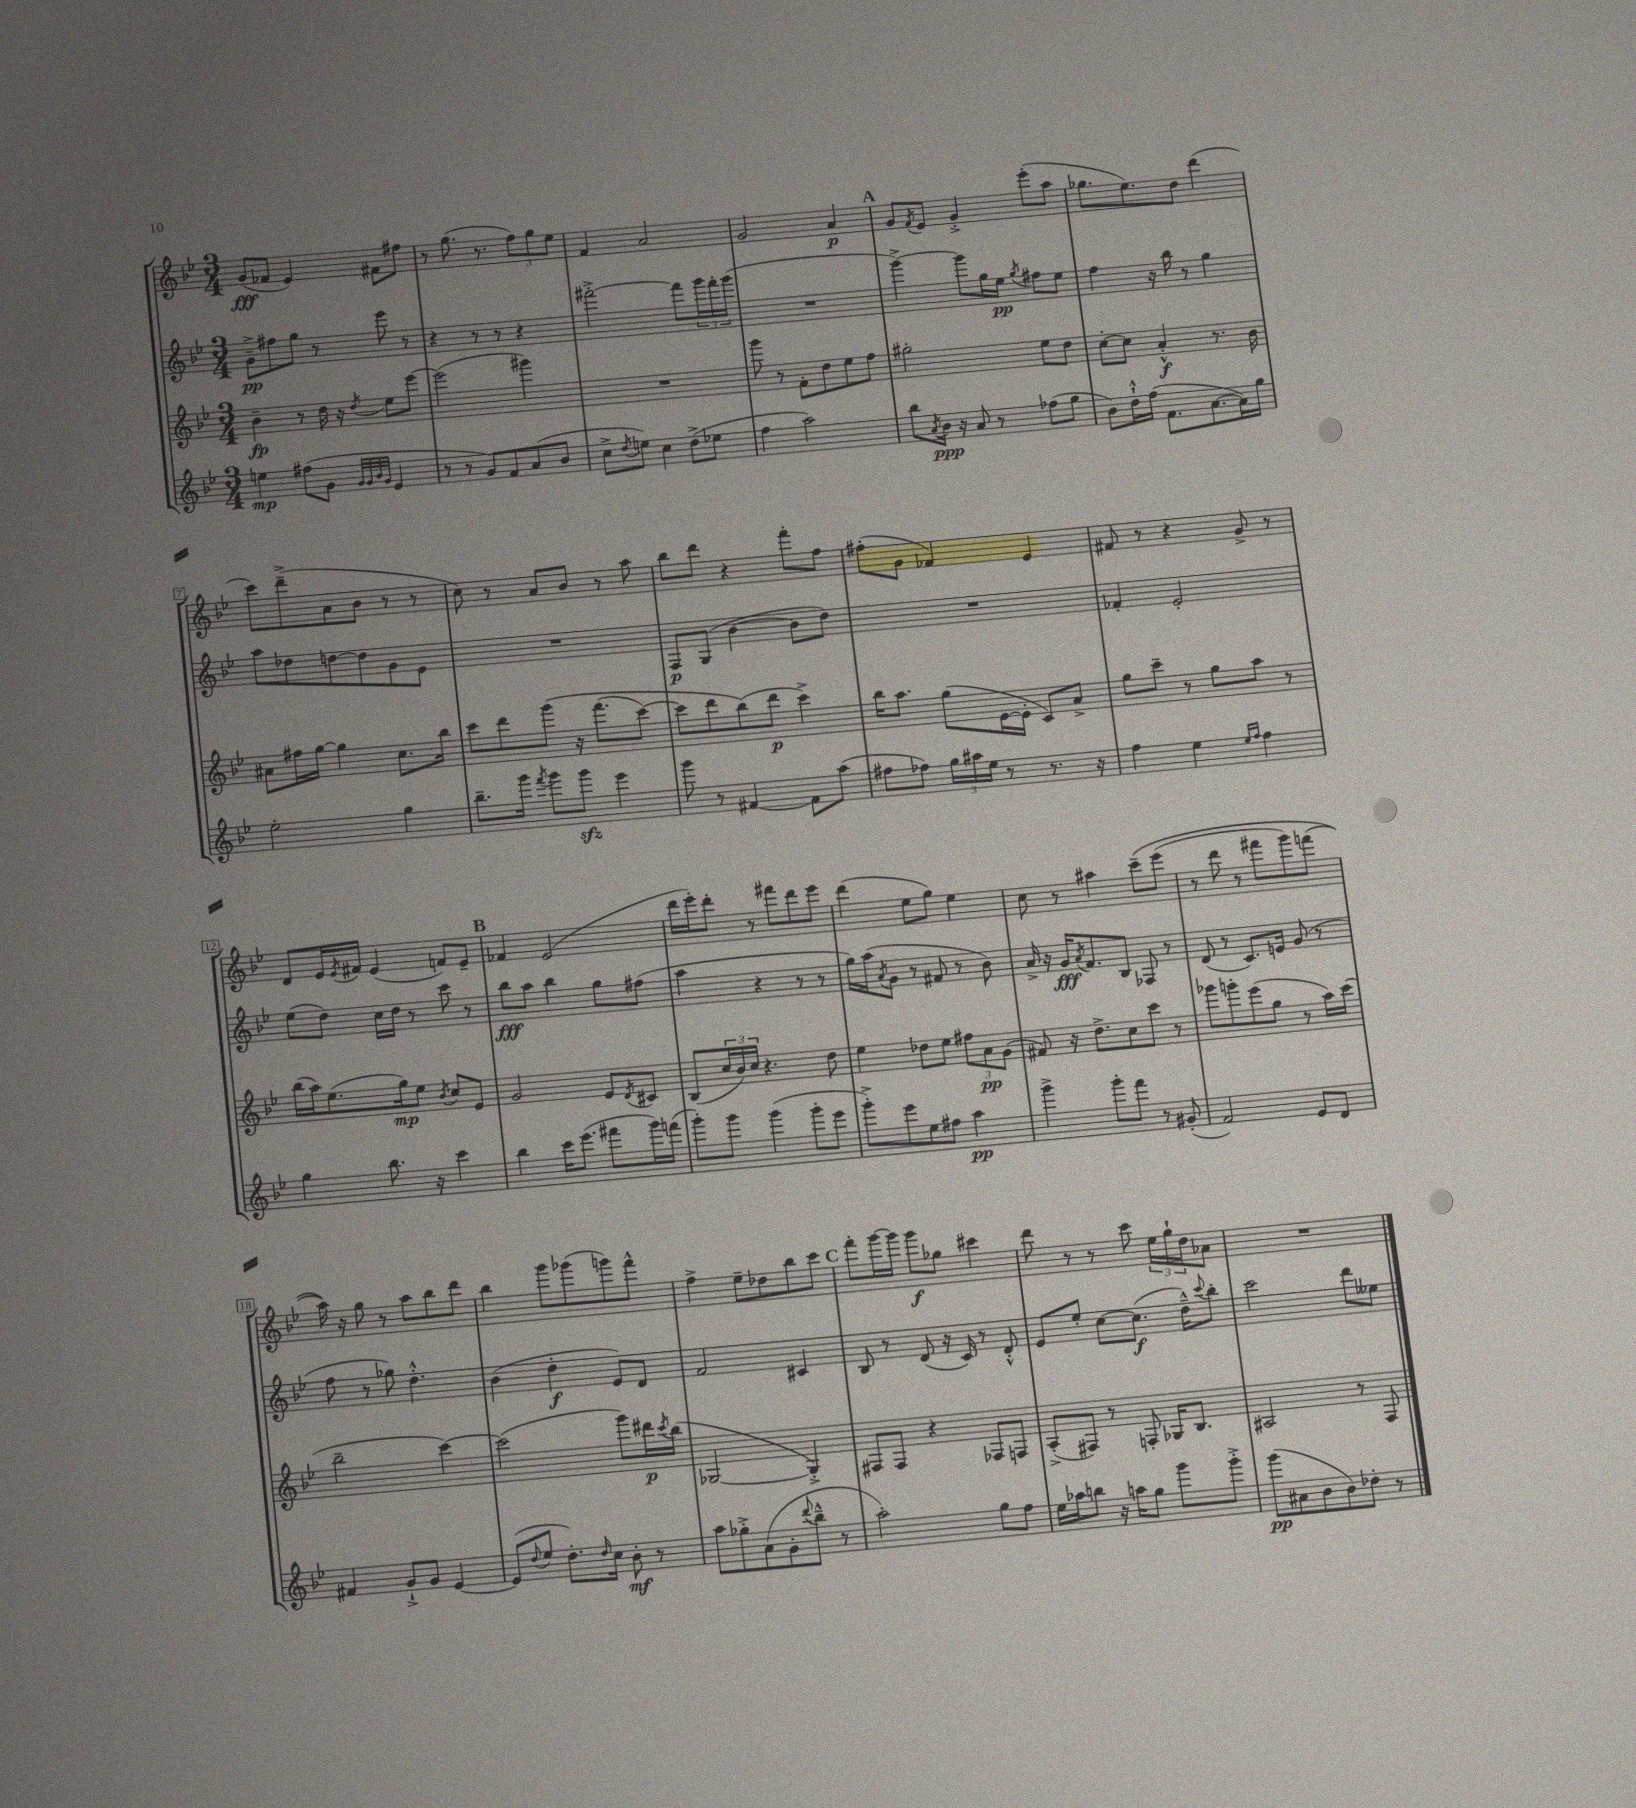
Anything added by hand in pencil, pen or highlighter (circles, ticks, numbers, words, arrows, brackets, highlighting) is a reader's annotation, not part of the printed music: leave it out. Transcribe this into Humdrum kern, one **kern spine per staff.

**kern	**kern	**kern	**kern
*staff4	*staff3	*staff2	*staff1
*clefG2	*clefG2	*clefG2	*clefG2
*k[b-e-]	*k[b-e-]	*k[b-e-]	*k[b-e-]
*M3/4	*M3/4	*M3/4	*M3/4
4ee\	4b-~\	8g~^\L	(8g/L
.	.	8ff#\	8f-/J
(8ff#\L	8r	8gg\J	4e-/)
8g\J	16dd\	8r	.
.	16r	.	.
32qqg/LLL	.	.	.
32qqg/	.	.	.
32qqb-/	.	.	.
32qqg/JJJ	8qdd/	.	.
4e-/	8ee-\L	8eee-\	8f#\L
.	[8eee-\J	8r	8ff#\J
=	=	=	=
8r	(2eee-\]	4r	8r
8r	.	.	(8.gg\
8g/L)	.	8r	.
.	.	.	8.r
8f/	.	8r	.
(8a/	4ggg#\)	4r	12ff\L)
.	.	.	12gg\
8b-/J	.	.	.
.	.	.	12ee-\J
=	=	=	=
8cc^\L	2.r	[2fff#'^\	4f/
8qdd/	.	.	.
8ee\J)	.	.	.
4cc\	.	.	2a/
(8dd^\L	.	8fff#\]L	.
8ee-\J	.	24ggg\L	.
.	.	24fff#'\	.
.	.	(24ggg\JJ	.
=	=	=	=
4ff\	8ggg\	2.r	2g/
.	8r	.	.
2aa\)	8f'\L	.	.
.	8dd\	.	.
.	8ee-\	.	4a/
.	8ff\J	.	.
=	=	=	=
8bb-\L	2gg#'\	[4ggg^\)	8g/L
8qa/	.	.	8qf/
16b-\Jk	.	.	8e-/J
16r	.	.	.
8a/	.	8ggg\]L	4g'^/
8r	.	16gg\L	.
.	.	16ee-\JJ	.
.	.	8qgg/	.
(8ff-\L	8ee-\L	8ff#\L	(8eee-'\L
8gg\J	8dd\J	8ee-\J	8aa\J
=	=	=	=
8b-\L)	[8cc'\L	4ff\	8.gg-\L
16dd`^^\L	8cc\]J	.	.
(16ff\JJ	.	.	8.ee-\)
8.f\L	4a'^^/	16r	.
.	.	16bb-\	.
.	.	8r	8dd\J
[8.a\	.	.	.
.	8.r	4gg\	(4ddd\
16a\]L)	.	.	.
16gg\JJ	16b-\	.	.
=	=	=	=
2ee-'\	8a#\L	8aa\L	8ccc\L)
.	16ff#\L	8dd-\	(8ddd~^\
.	[16gg\JJ	.	.
.	4gg\]	[8dd\	8a\
.	.	8dd\]	8b-\J
4gg\	8.cc\L	8g\	8r
.	.	8e-\J	8r
.	16bb-\Jk	.	.
=	=	=	=
8.bb-~\L	8ccc\L	2.r	8cc\)
.	8ddd\	.	8r
16ggg\Jk	.	.	.
8qfff/	.	.	.
8ggg\L	&(8ggg\J	.	8a/L
8ggg\J	16r	.	8b-/J
.	(8.fff\L	.	.
4eee-\	.	.	8r
.	[8ccc\J)	.	8aa\
=	=	=	=
8ggg\	8ccc\]L	8F/L	8bb-\L
8r	8ddd\	(8G/J	8ddd\J
[4f#/	(8bb-\&)	[4b-\	4r
.	8ddd\J	.	.
8f#\]L	4ccc^\)	8b-\]L	8fff'\L
(8aa\J	.	8dd\J)	8ff\J
=	=	=	=
8ff#\L	16bb-\LK	2.r	(8ff#'\L
.	8.aa\J	.	.
8ff-\J)	.	.	8g\J
24gg\LL	(8gg\L	.	4f-/)
24aa#\	.	.	.
24ee-\JJ	.	.	.
8r	[16e-\L	.	.
.	16e-'\]JJ	.	.
8.r	8c/L)	.	4e-/
.	8a^/J	.	.
16r	.	.	.
=	=	=	=
4ff\	8gg\L	4f-'/	8f#/
.	8ccc~\J	.	8r
4ee-\	8r	2e-'/	4r
.	8gg\L	.	.
16qqee-/LL	.	.	.
16qqff/JJ	.	.	.
4ff\	8aa\J	.	8g^/
.	8r	.	8r
=	=	=	=
4gg\	(16bb-\LL	(8ee-\L	8d/L
.	16aa\J)	.	.
.	(8.ee-\	8dd\J)	16e-/L
.	.	.	8qe-/
.	.	.	16f#/JJ
8.bb-\	.	16cc\LL	(4e-/
.	16gg\k)	16dd\JJ	.
.	8ee-\J	8r	.
16r	.	.	.
.	8qb-/	.	.
4ccc\	8cc/L	8ccc\	8f/L)
.	8e-/J	8r	8e-~/J
=	=	=	=
4bb-\	2g/	8bb-\L	4f-/
.	.	8aa\J	.
16ccc\LK	.	4bb-\	(2e-/
(8.eee-\J	.	.	.
8fff#\L	8e-/L	8gg\L	.
.	8qd/	.	.
16ggg\L)	8c#/J	(8ff#\J	.
(16fff\JJ	.	.	.
=	=	=	=
8ggg'\L)	(8B-/L	4aa\	16ddd\LL
.	.	.	16eee-'\J)
8ggg\J	24cc/L	.	8ddd'\J
.	24b-/)	.	.
.	24cc/JJ	.	.
(4ggg\	4.r	4r	8r
.	.	.	8fff#\L
8ggg'\L	.	8r	8ddd\
8eee-\J	8dd\	8r	8eee-\J
=	=	=	=
8ggg'^\L)	4ee-\	16gg\LL)	(4ddd\
.	.	(16aa\J	.
.	.	8qa/	.
8eee-\	.	8g\J	.
8ee-\	8dd-\L	8r	8ee-\L
8ff#\J	8ee-\J	8f#/	8gg\J)
4aa\	12ff#\L	8r	4ee-\
.	12a\	.	.
.	.	8b-\)	.
.	(12g\J	.	.
=	=	=	=
4ggg^\	8f#/)	16a^/	8cc\
.	.	16r	.
.	16r	16g/LK	8r
.	.	8qa/	.
.	8.dd^\L	8.f/	.
8ggg'\L	.	.	4aa#\
8fff\J	8cc\	8B-/J	.
8r	8ccc\J	8F-/	&(8ccc~\L
(8g#'/	8r	8r	(8eee-\J
=	=	=	=
2f/)	8ggg-\L	(8d/	8r
.	8ggg'\	8r	8ddd\
.	(8eee-\	8.c/L)	8r
.	8gg\J	.	8fff#\L
.	.	16e/Jk	.
8e-/L	8r	(8g/	8ggg\)
8d/J	16aa\LL)	8r	(8fff\J
.	(16ccc\JJ	.	.
=	=	=	=
4f#/	2bb-~\	8ff\	16aa\)&)
.	.	.	16r
.	.	8r	8gg\
8g`^/L	.	8gg-\)	8r
8g/J	.	4.dd'^^\	8aa\L
[4e-/	[4ccc\)	.	8bb-\
.	.	.	8ddd\J
=	=	=	=
(8e-/]L	(2ccc\]	(4b-\	4bb-\
8qqdd/	.	.	.
8ee-/J	.	.	.
8.dd'\L)	.	4dd'\	8ggg\L
.	.	.	(8ggg-\
16qqdd/	.	.	.
16cc\Jk	.	.	.
8b-'\	8ggg\L)	8e-/L)	8ggg\)
8r	16ddd#\L	8d/J	8fff^^\J
.	8qccc/	.	.
.	(16bb-\JJ	.	.
=	=	=	=
8aa\L	[2G-/	2f/	4ff^\
8gg-'^\	.	.	.
(8a\	.	.	8ee-~\L
8g'\	.	.	8dd-\
8qqddd/	.	.	.
8bb-~^^\J	4G-'^/])	4c#/	8bb-\
8r	.	.	8ccc\J
=	=	=	=
2aa'\)	8F#/L	8B-/	8fff'\L
.	8F#/J	8r	[16ggg\L
.	.	.	16ggg\]JJ
.	4r	(8d/	8ggg\L
.	.	16r	8gg-\J
.	.	16c/)	.
8gg\L	8F-/L	8r	4ccc#\
8ff\J	8F/J	8d'^^/	.
=	=	=	=
16ee-\LL	(8A'^/L	8e-/L	8ddd\
16aa-\J	.	.	.
8bb\J	8F#/J)	8ee-'/J	8r
16r	8r	[8cc\L	8r
16aa\LK	.	.	.
8gg\J	8F'/	(8.cc\]J	8ccc\
8ggg\L	16G-/LK	.	24ee-\LL
.	.	.	24gg`\
.	8.B-/J	16dd~^^\LK)	.
.	.	.	24dd\J
.	.	8qqccc/	.
8ggg'^\J	.	8bb-'\J	8a-\J
=	=	=	=
(8ggg\L	2A#/	2ccc\	2.r
8a#\	.	.	.
8b-\	.	.	.
8b-\)	.	.	.
8dd-'\J	8r	8ddd\L	.
8r	8F/	8ee--\J	.
==	==	==	==
*-	*-	*-	*-
